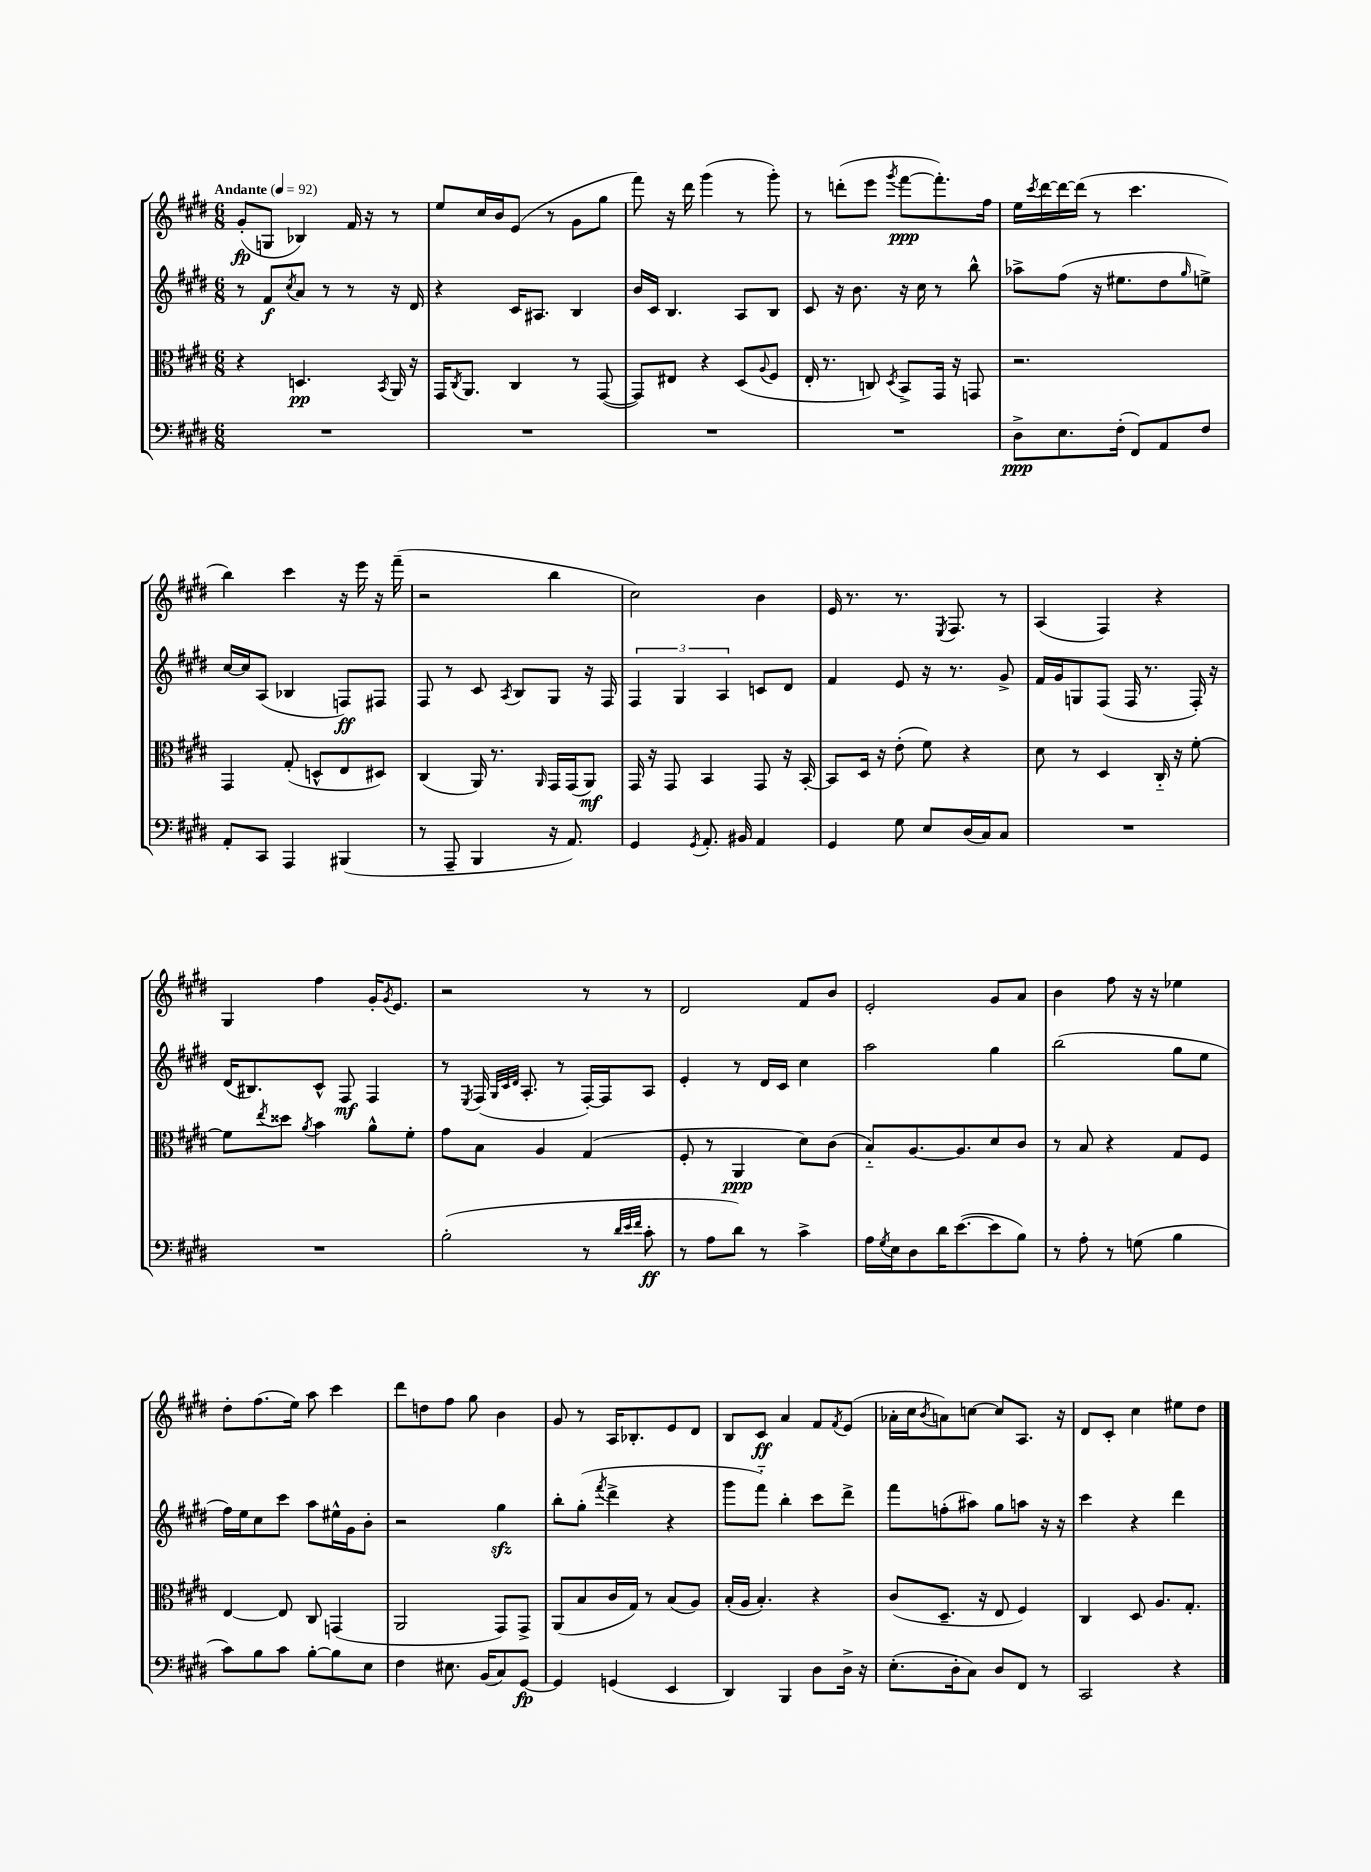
<<
\new StaffGroup <<
\new Staff = "s0" {
    \clef treble \key e \major \numericTimeSignature \time 6/8 \tempo "Andante" 4 = 92
    gis'8-.\fp( g8 bes4) fis'16 r16 r8 |
    e''8 cis''16 b'16 e'8( r8 gis'8 gis''8 |
    fis'''8) r16 dis'''16 gis'''4( r8 gis'''8-.) |
    r8 d'''8-.( e'''8 \acciaccatura { gis'''8 } fis'''8~\ppp fis'''8.-.) fis''16 |
    e''16 \acciaccatura { cis'''8 } dis'''16~ dis'''16~ dis'''16( r8 cis'''4. |
    b''4) cis'''4 r16 e'''16 r16 fis'''16--( |
    r2 b''4 |
    cis''2) b'4 |
    e'16 r8. r8. \acciaccatura { e8 } fis8. r8 |
    a4( fis4) r4 |
    gis4 fis''4 gis'16-. \acciaccatura { gis'8 } e'8. |
    r2 r8 r8 |
    dis'2 fis'8 b'8 |
    e'2-. gis'8 a'8 |
    b'4 fis''8 r16 r16 ees''4 |
    dis''8-. fis''8.( e''16) a''8 cis'''4 |
    dis'''8 d''8 fis''8 gis''8 b'4 |
    gis'8 r8 a16 bes8.-. e'8 dis'8 |
    b8 cis'8\ff a'4 fis'8 \acciaccatura { fis'8 } e'8( |
    aes'16-. cis''16 \acciaccatura { b'8 } a'8) c''8~ c''8 a8. r16 |
    dis'8 cis'8-. cis''4 eis''8 dis''8 \bar "|." |
}
\new Staff = "s1" {
    \clef treble \key e \major \numericTimeSignature \time 6/8
    r8 fis'8\f \acciaccatura { cis''8 } a'8 r8 r8 r16 dis'16 |
    r4 cis'16 ais8. b4 |
    b'16 cis'16 b4. a8 b8 |
    cis'8 r16 b'8. r16 cis''16 r8 b''8-^ |
    aes''8-> fis''8( r16 eis''8. dis''8 \grace { gis''16 } e''8->) |
    cis''16~ cis''16 a8( bes4 f8\ff) fis8 |
    fis8 r8 cis'8 \acciaccatura { a8 } b8 gis8 r16 fis16 |
    \tuplet 3/2 { fis4 gis4 a4 } c'8 dis'8 |
    fis'4 e'8 r16 r8. gis'8-> |
    fis'16 gis'16 g8 fis8( fis16 r8. fis16-.) r16 |
    dis'16( bis8.) cis'8-^ fis8\mf fis4 |
    r8 \acciaccatura { e8 } fis16( \grace { gis32 cis'32 dis'32 } a8.-. r8 fis16~-.) fis16 a8 |
    e'4-. r8 dis'16 cis'16 cis''4 |
    a''2 gis''4 |
    b''2( gis''8 e''8 |
    fis''16) e''16 cis''8 cis'''8 a''8 eis''16-^ gis'16 b'8-. |
    r2 gis''4\sfz |
    b''8-. gis''8-.( \acciaccatura { fis'''8 } dis'''4-> r4 |
    gis'''8 fis'''8-_) b''4-. cis'''8 dis'''8-> |
    fis'''8 f''8-.( ais''8) gis''8 a''8 r16 r16 |
    cis'''4 r4 dis'''4 \bar "|." |
}
\new Staff = "s2" {
    \clef alto \key e \major \numericTimeSignature \time 6/8
    r4 d4.\pp \acciaccatura { b,8 } a,16 r16 |
    gis,16 \acciaccatura { cis8 } a,8. cis4 r8 gis,8~( |
    gis,8) eis8 r4 dis8( \appoggiatura { a8 } fis8 |
    e16-. r8. c8) \acciaccatura { dis8 } b,8-> gis,16 r16 g,8 |
    r2. |
    gis,4 gis8-.( d8-^ e8 dis8) |
    cis4( a,16) r8. \grace { a,16 } gis,16 gis,16( a,8\mf) |
    gis,16 r16 gis,8 b,4 gis,8 r16 b,16~-. |
    b,8 dis16 r16 e'8-.( fis'8) r4 |
    dis'8 r8 dis4 cis16-_ r16 fis'8~-. |
    fis'8 \acciaccatura { e''8 } disis''8 \acciaccatura { a'8 } b'4 a'8-^ fis'8-. |
    gis'8 b8 a4 gis4( |
    fis8-. r8 a,4\ppp dis'8) cis'8( |
    b8-_) a8.~ a8. dis'8 cis'8 |
    r8 b8 r4 gis8 fis8 |
    e4~ e8 cis8 g,4( |
    a,2 gis,8) gis,8-> |
    a,8( b8 cis'16 gis16) r8 b8( a8) |
    b16-.( a16 b4.-.) r4 |
    cis'8( dis8.-- r16 e8 fis4) |
    cis4 dis8 a8. gis8.-. \bar "|." |
}
\new Staff = "s3" {
    \clef bass \key e \major \numericTimeSignature \time 6/8
    R2. |
    R2. |
    R2. |
    R2. |
    dis8->\ppp e8. fis16-.( fis,8) a,8 fis8 |
    a,8-. cis,8 a,,4 bis,,4( |
    r8 a,,8-- b,,4 r16 a,8.) |
    gis,4 \acciaccatura { gis,8 } a,8.-. bis,16 a,4 |
    gis,4 gis8 e8 dis16( cis16) cis8 |
    R2. |
    R2. |
    b2-.( r8 \grace { dis'32 e'32 fis'32 } cis'8-.\ff |
    r8 a8 dis'8) r8 cis'4-> |
    a16 \acciaccatura { gis8 } e16 dis8 dis'16 e'8.~( e'8 b8) |
    r8 a8-. r8 g8( b4 |
    cis'8) b8 cis'8 b8~-. b8 e8 |
    fis4 eis8. b,16( cis8) gis,8~\fp |
    gis,4 g,4( e,4 |
    dis,4) b,,4 dis8 dis16-> r16 |
    e8.-.( dis16-. cis8) dis8 fis,8 r8 |
    cis,2 r4 \bar "|." |
}
>>
>>
\layout { \context { \Score \remove "Bar_number_engraver" } }
